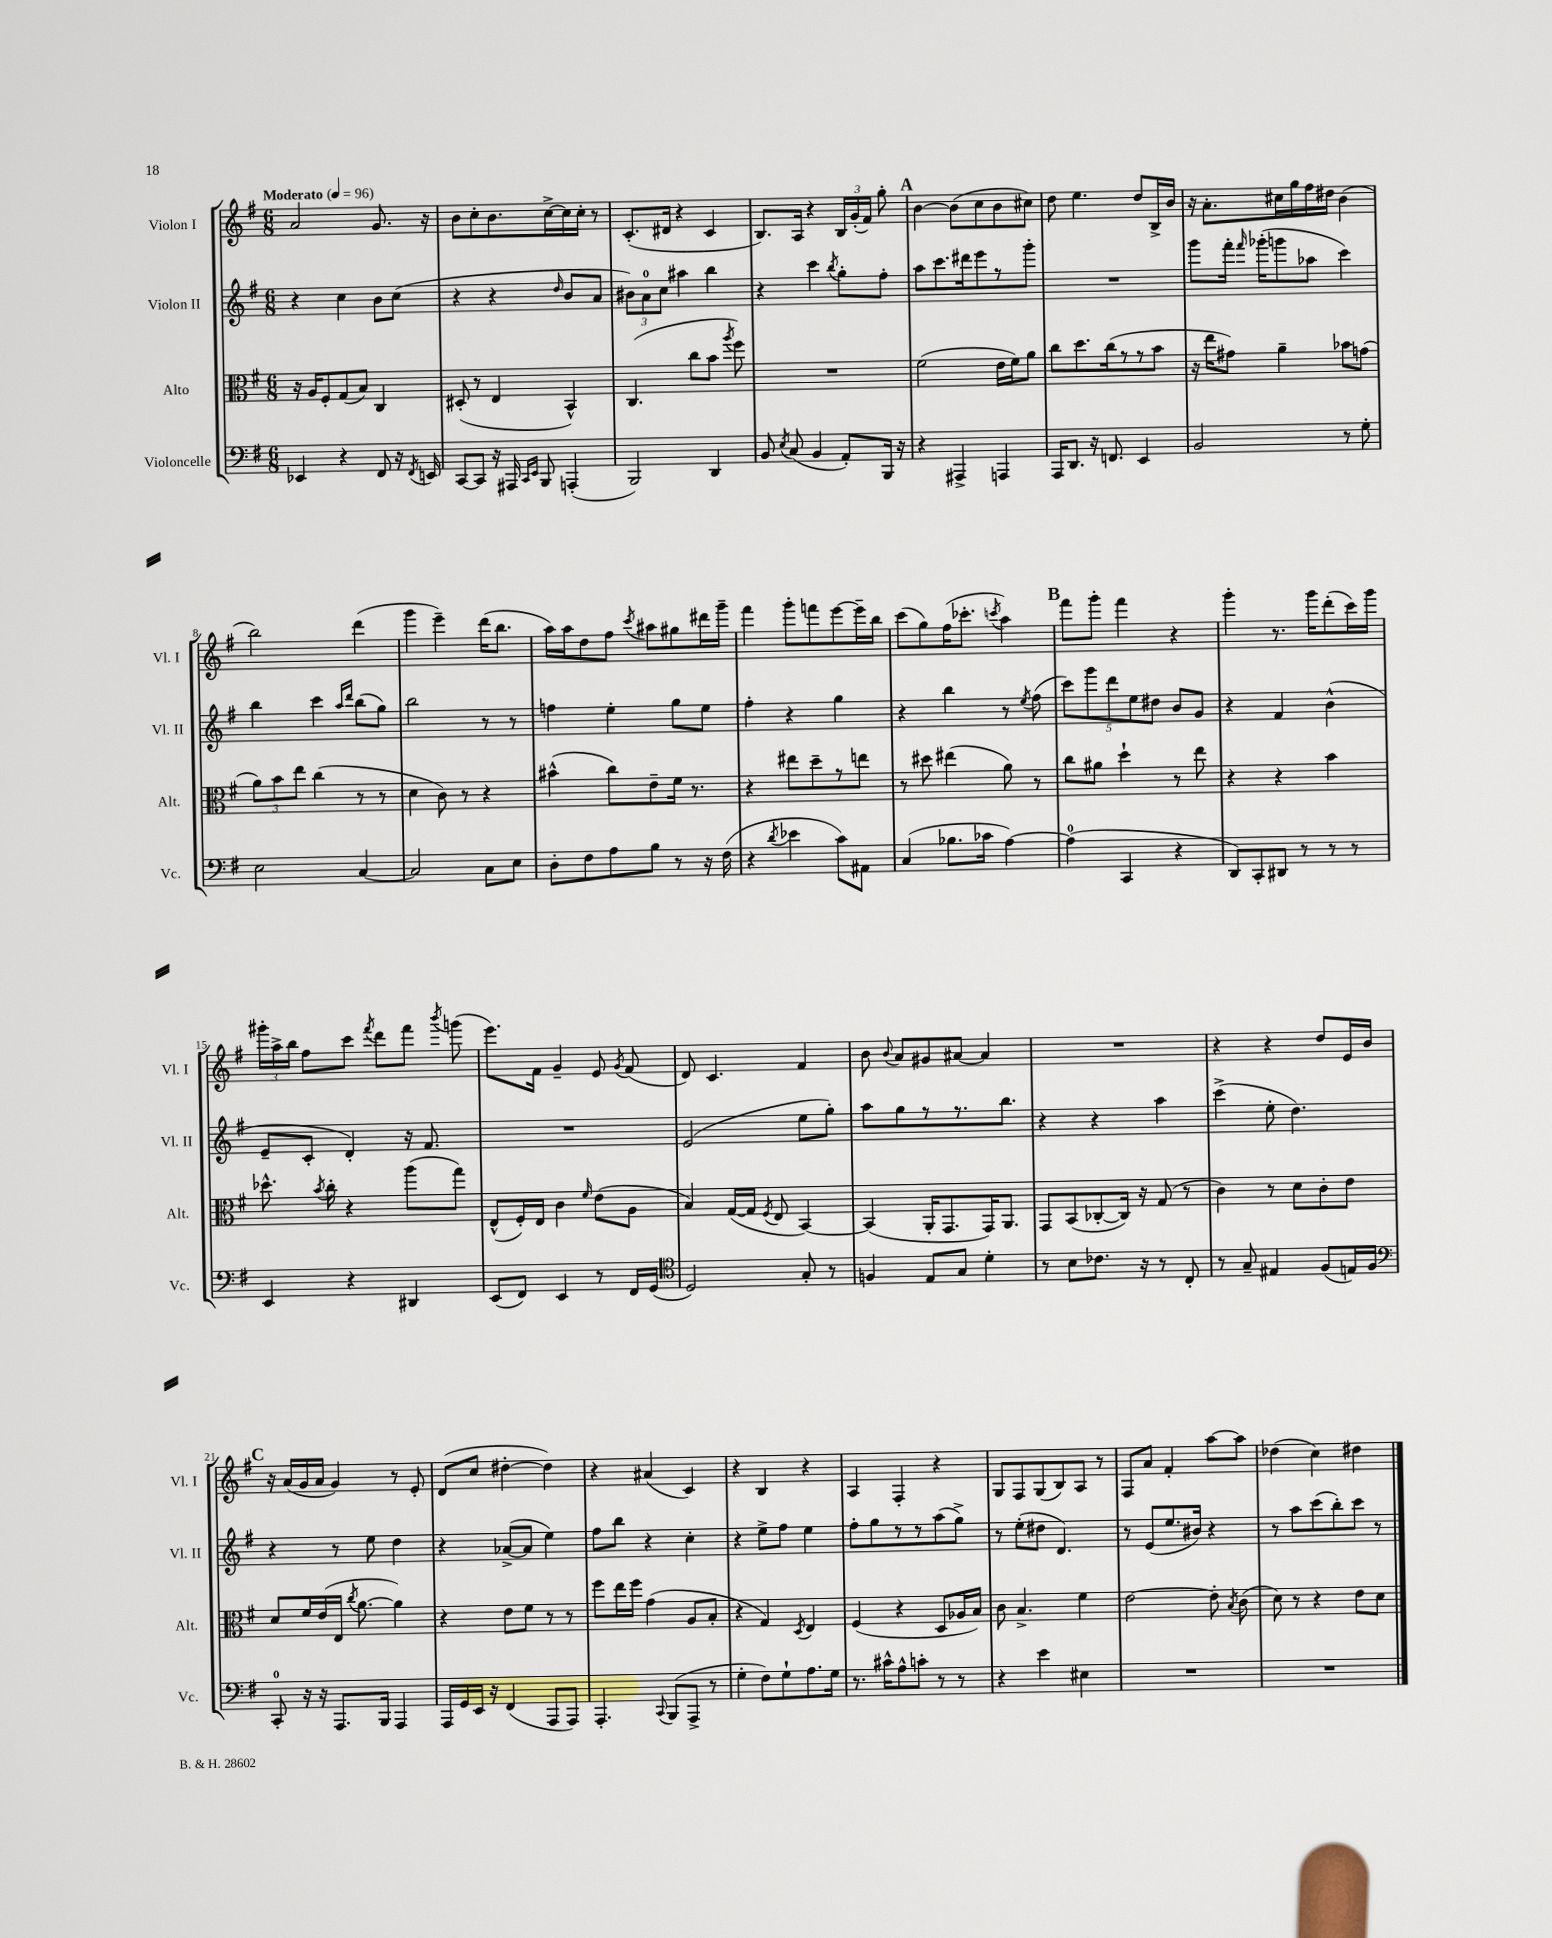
<<
\new StaffGroup <<
\new Staff = "s0" \with { instrumentName = "Violon I" shortInstrumentName = "Vl. I" } {
    \clef treble \key g \major \numericTimeSignature \time 6/8 \tempo "Moderato" 4 = 96
    \autoBeamOff a'2 g'8. r16 |
    b'8[ c''8-. b'8. c''16~-> c''16 c''16]-. r8 |
    c'8.[-.( dis'16] r4 c'4 |
    b8.[) a16] r4 \tuplet 3/2 { b16[ g'16-.( fis'16]) } g''8-. |
    \mark \markup { \bold "A" } b'4~ b'8[( c''8 b'8 cis''8]) |
    d''8 e''4. d''8[ b16-> b'16] |
    r16 a'8.[-. cis''16 g''16 fis''16 dis''16] b'4( |
    b''2) d'''4( |
    g'''4 e'''4--) d'''16[( b''8.] |
    a''16[) a''16 d''8 fis''8] \acciaccatura { c'''8 } ais''8[ gis''8 dis'''16 g'''16]-- |
    fis'''4 g'''8[-. f'''8 e'''8~ e'''16-- b''16] |
    c'''8[( g''8) fis''16( ces'''8.]-. \acciaccatura { c'''8 } a''4) |
    \mark \markup { \bold "B" } fis'''8[ g'''8]-. fis'''4 r4 |
    g'''4-. r8. g'''16[ d'''8-.( c'''16) g'''16] |
    \tuplet 3/2 { gis'''16[-. a''16-> b''16] } fis''8[ c'''8] \acciaccatura { fis'''8 } d'''8[ fis'''8] \acciaccatura { b'''8 } g'''8( |
    e'''8.[) fis'16] g'4-- e'8 \acciaccatura { g'8 } fis'8( |
    d'8) c'4. fis'4 |
    b'8 \appoggiatura { b'8 } a'8[ gis'8 ais'8]~ ais'4 |
    R2. |
    r4 r4 d''8[ e'16 b'16] |
    \mark \markup { \bold "C" } r16 a'16[( g'16 a'16] g'4) r8 e'8-. |
    d'8[( c''8] dis''4~-. dis''4) |
    r4 ais'4( c'4) |
    r4 b4 r4 |
    a4 fis4-. r4 |
    g8[ fis8 g8( b8) a8] r8 |
    fis8[ a'8] fis'4-. a''8[~ a''8] |
    des''4( c''4) dis''4 \bar "|." |
}
\new Staff = "s1" \with { instrumentName = "Violon II" shortInstrumentName = "Vl. II" } {
    \clef treble \key g \major \numericTimeSignature \time 6/8
    \autoBeamOff r4 c''4 b'8[ c''8]( |
    r4 r4 \grace { d''16 } b'8[ a'8] |
    \tuplet 3/2 { bis'8[) a'8-0 c''8] } ais''4 b''4 |
    r4 c'''4 \acciaccatura { b''8 } g''8[-. fis''8]-. |
    \mark \markup { \bold "A" } a''8[ c'''8. dis'''16 e'''8 r8 g'''8]-. |
    R2. |
    g'''8[ fis'''16]-. \grace { fis'''16 } ges'''16[-.( g'''8 aes''8] c'''4) |
    b''4 c'''4 \grace { a''16[ d'''16] } b''8[( g''8]) |
    b''2 r8 r8 |
    f''4 e''4-. g''8[ e''8] |
    fis''4-. r4 g''4 |
    r4 b''4 r8 \acciaccatura { e''8 } fis''8( |
    \mark \markup { \bold "B" } \tuplet 5/4 { c'''8[) g'''8 d'''8 e''8 dis''8] } b'8[ g'8] |
    r4 fis'4 b'4-^( |
    e'8[-- c'8]-. d'4-.) r16 fis'8. |
    R2. |
    e'2( e''8[ g''8]-.) |
    a''8[ g''8 r8 r8. b''8.] |
    r4 r4 a''4 |
    c'''4->( e''8-. d''4.) |
    \mark \markup { \bold "C" } r4 r8 e''8 d''4 |
    r4 aes'8[~->( aes'8] e''4) |
    fis''8[ b''8] r4 c''4-. |
    r4 e''8[-> fis''8] e''4 |
    fis''8[-. g''8 r8 r8 a''8( g''8]->) |
    r8 e''8[-.( dis''8] d'4.) |
    r8 e'8[( e''8. bis'16]) r4 |
    r8 a''8[ c'''8( b''8-.) c'''8] r8 \bar "|." |
}
\new Staff = "s2" \with { instrumentName = "Alto" shortInstrumentName = "Alt." } {
    \clef alto \key g \major \numericTimeSignature \time 6/8
    \autoBeamOff r16 a16[ fis8-. g8( b8]) c4 |
    dis8-.( r8 e4 b,4-^) |
    c4.( c''8[ b'8] \acciaccatura { a''8 } fis''8) |
    R2. |
    \mark \markup { \bold "A" } fis'2( e'16[ fis'16) a'8] |
    c''8[ d''8. c''16( r8 r8 b'8] |
    r16 e''16[ gis'8]) a'4-- bes'8[ g'8]( |
    \tuplet 3/2 { a'8[) b'8 e''8] } c''4( r8 r8 |
    d'4 c'8) r8 r4 |
    bis'4-^( c''8[) e'8-- fis'16] r8. |
    r4 eis''8[ d''8-- r8 e''8] |
    r8 dis''8 eis''4( a'8) r8 |
    \mark \markup { \bold "B" } c''8[ ais'8] d''4-! r8 e''8 |
    r4 r4 b'4 |
    des''8.-^ \acciaccatura { b'8 } c''16-. r4 a''8[( g''8]) |
    e8[-^( fis16-.) e16] c'4 \grace { fis'16 } e'8[( a8] |
    b4) g16[~( g16] \acciaccatura { fis8 } e8 b,4~) |
    b,4( a,16[-. g,8. g,16) a,8.] |
    g,8[ b,8( ces8~-. ces16]) r16 g8( r8 |
    c'4) r8 d'8[ c'8-. e'8] |
    \mark \markup { \bold "C" } d'8[ fis'16 e'16( e16] \acciaccatura { c''8 } a'8.~ a'4) |
    r4 e'8[ fis'8] r8 r8 |
    fis''8[ e''16 fis''16] g'4( a8[ b8]-. |
    r4 g4) \acciaccatura { d8 } e4 |
    fis4( r4 d8[ aes16 b16]) |
    c'8 b4.-> fis'4 |
    e'2~ e'8-. \acciaccatura { b8 } c'8( |
    d'8) r8 r4 e'8[ d'8] \bar "|." |
}
\new Staff = "s3" \with { instrumentName = "Violoncelle" shortInstrumentName = "Vc." } {
    \clef bass \key g \major \numericTimeSignature \time 6/8
    \autoBeamOff ees,4 r4 fis,8 r16 \acciaccatura { fis,8 } e,16 |
    c,8[~ c,8] r16 ais,,16 \grace { c,16[ e,16] } b,,8 a,,4-.( |
    b,,2) d,4 |
    b,8 \acciaccatura { e8 } c8( b,4 a,8[-.) b,,16] r16 |
    \mark \markup { \bold "A" } r4 ais,,4-> a,,4 |
    a,,16[ d,8.] r16 f,8. e,4 |
    b,2 r8 g8-. |
    e2 c4~ |
    c2 c8[ e8] |
    d8[-. fis8 a8 b8] r8 r16 fis16( |
    r4 \acciaccatura { d'8 } ees'4 c'8[) ais,8] |
    c4( bes8.[ ces'16] a4~) |
    \mark \markup { \bold "B" } a4-0( c,4 r4 |
    d,8[) c,8-. dis,8] r8 r8 r8 |
    e,4 r4 dis,4 |
    e,8[( fis,8]) e,4 r8 fis,16[ g,16]( |
    \clef tenor d2) g8-. r8 |
    f4 e8[ g8] d'4-. |
    r8 b8[ ces'8.] r16 r8 c8-. |
    r8 g8-- eis4 fis8[( e16) fis16] |
    \mark \markup { \bold "C" } \clef bass c,8-0-. r16 r16 a,,8.[ b,,16] a,,4 |
    a,,16[ g,16 e,16] r16 fis,4( a,,8[ a,,8]) |
    a,,4.-. \appoggiatura { c,8 } b,,8[( a,,8]-> r8 |
    g4-. fis8[) g8-! a8. g16] |
    r8. cis'16[-^ a8-^ c'8]-. r8 r8 |
    r4 e'4 eis4 |
    R2. |
    R2. \bar "|." |
}
>>
>>
